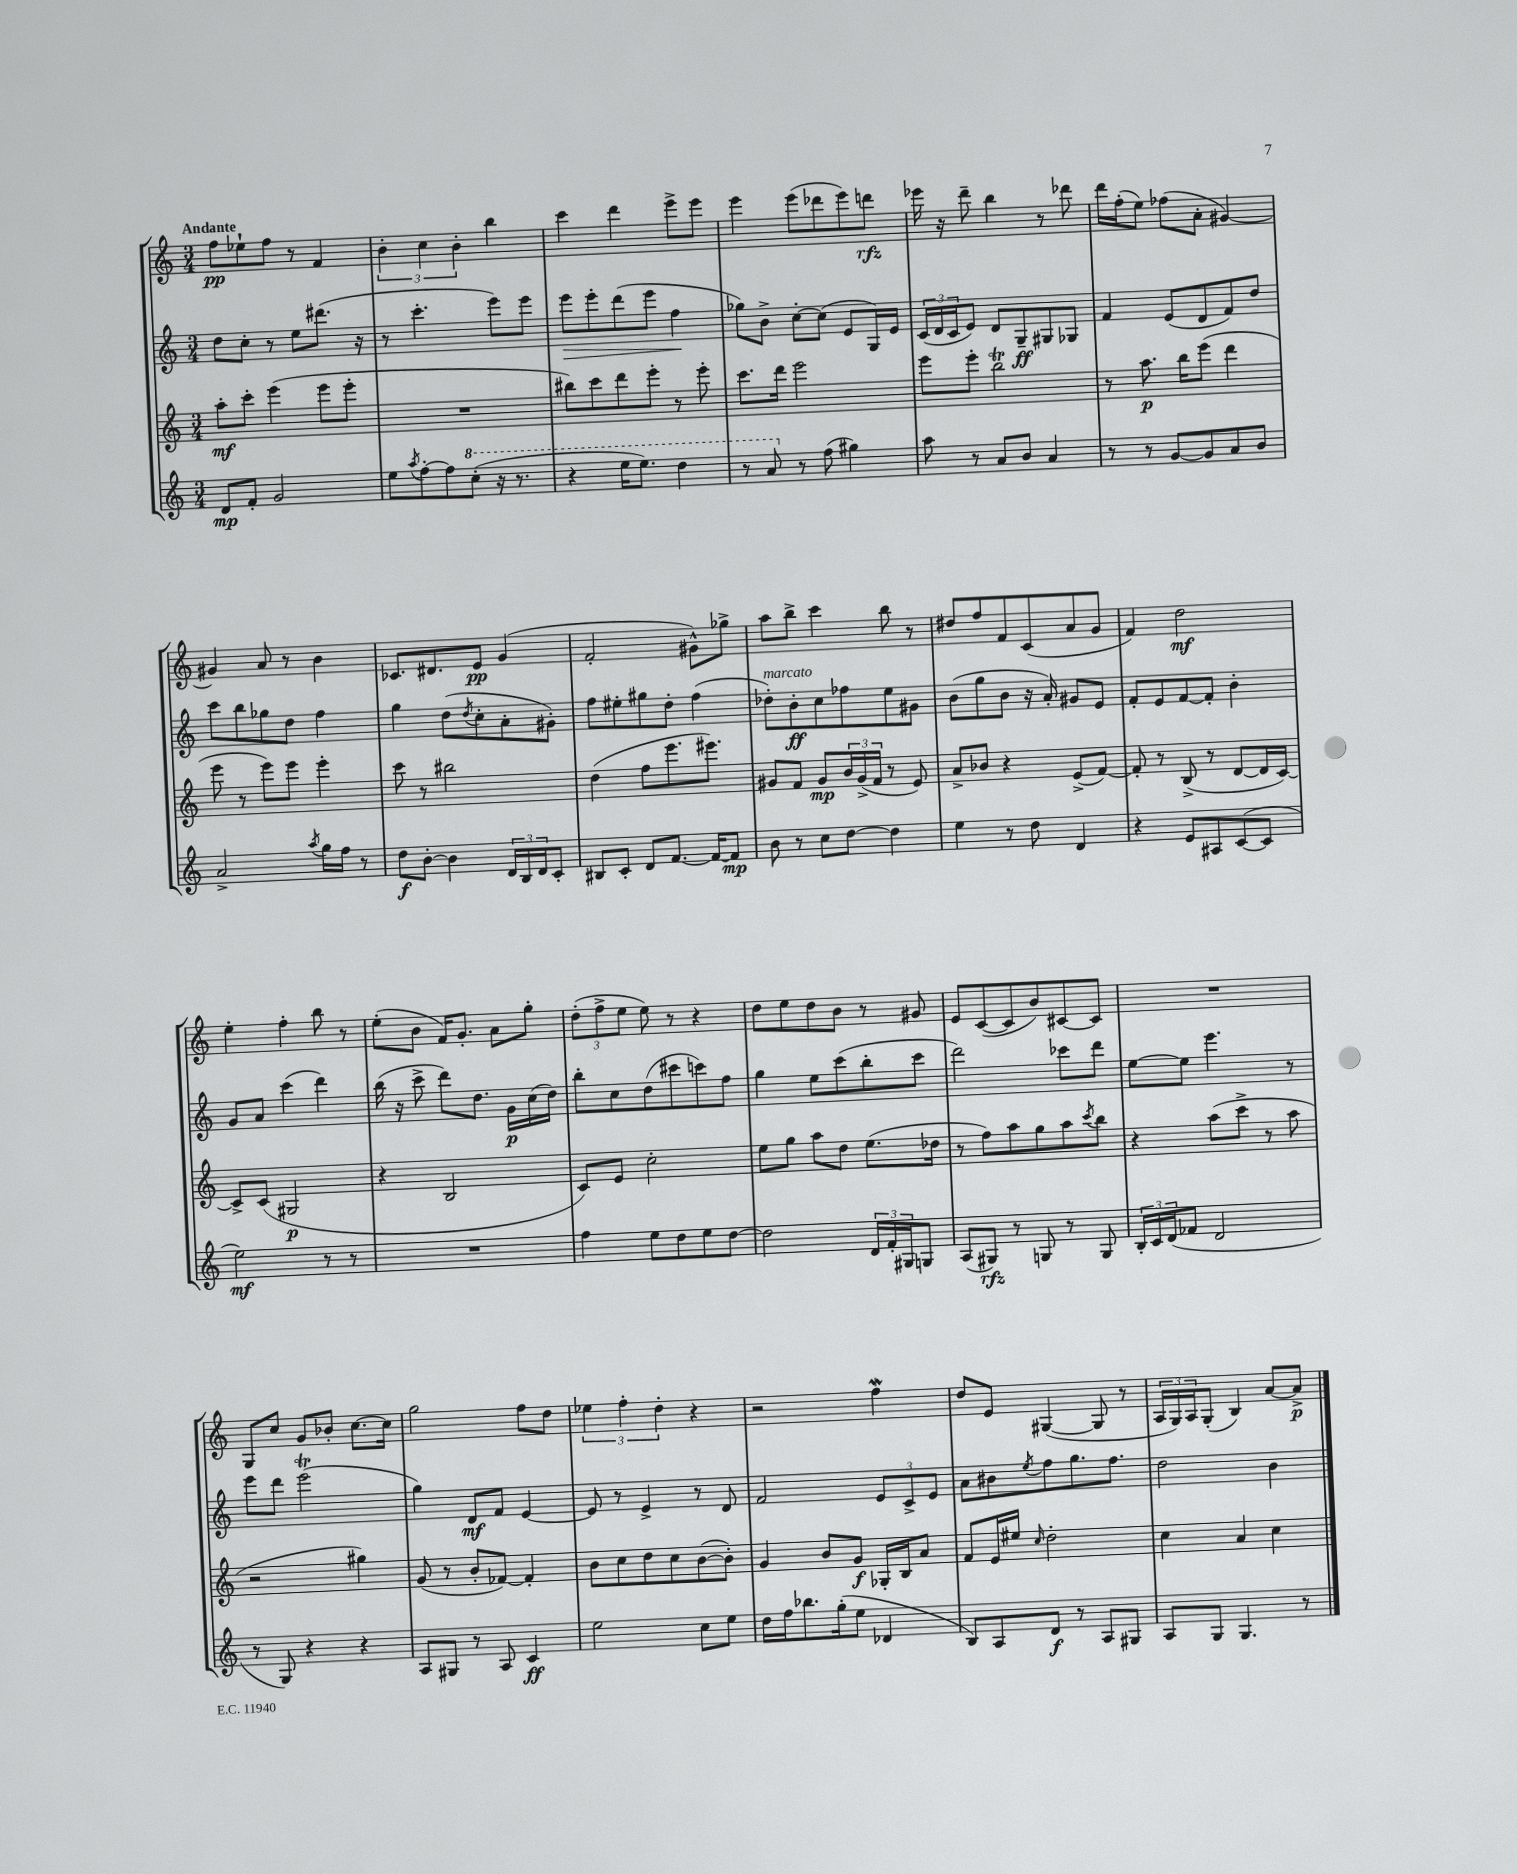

**kern	**kern	**kern	**kern
*staff4	*staff3	*staff2	*staff1
*clefG2	*clefG2	*clefG2	*clefG2
*k[]	*k[]	*k[]	*k[]
*M3/4	*M3/4	*M3/4	*M3/4
8d	8aa'	8dd	8ff
8f'	8ccc'	8cc'	8ee-`
2g	(4eee	8r	8ff
.	.	8ee	8r
.	8eee	(8.ddd#	4f
.	8eee'	.	.
.	.	16r	.
=	=	=	=
8ee	2.r	8r	6b'
8qaa	.	.	.
[8ff'	.	4.ccc'	.
.	.	.	6cc
8ff]	.	.	.
.	.	.	6b'
(8ccc'	.	.	.
16r	.	8eee)	4bb
8.r	.	.	.
.	.	8eee	.
=	=	=	=
4r	8bb#)	8eee	4ccc
.	8ccc	8eee'	.
16eee	8ddd	(8ddd	4ddd
8.eee)	.	.	.
.	8eee'	8eee	.
4ddd	8r	4ff	8eee^
.	8eee'	.	8eee
=	=	=	=
8r	8.ccc	8gg-)	4eee
8aa	.	8b^	.
.	16ddd	.	.
8r	2eee	[8cc'	(8eee
(8ff	.	(8cc]	8ddd-
4gg#)	.	8e	8eee)
.	.	16G)	8ddd
.	.	16e	.
=	=	=	=
8aa	8eee	(24c	16eee-
.	.	24d	.
.	.	.	16r
.	.	24c	.
8r	8eee'	8e)	8ddd~
8a	2bb	8d	4bb
8b	.	8G~	.
4a	.	8G#	8r
.	.	8G-	8ddd-
=	=	=	=
8r	8r	4f	16ddd
.	.	.	(16ff'
8r	8.aa	.	8ee)
[8g	.	(8e	(8ff-
.	16bb	.	.
8g]	(8eee	8d	8a'
8a	4ddd	8f)	[4g#)
8b	.	8dd	.
=	=	=	=
2a^	8eee	8ccc	4g#]
.	8r	8bb	.
.	8eee)	8gg-	8a
.	8eee	8dd	8r
8qaa	.	.	.
16gg	4eee'	4ff	4b
16ff	.	.	.
8r	.	.	.
=	=	=	=
8dd	8ccc	4gg	8.c-
[8b'	8r	.	.
.	.	.	8.d#
4b]	2bb#	(8dd	.
.	.	8qdd	.
.	.	8cc'	8e
24d	.	8a'	(4g
24B	.	.	.
24d	.	.	.
8c'	.	8g#')	.
=	=	=	=
8B#	(4dd	8ff	2f'
8c'	.	8ee#'	.
8d	8ff	8gg#	.
[8.f	8.eee	8dd'	.
.	.	(4ff	8g#^^)
16f_	8.eee#)	.	.
8f]	.	.	8gg-^
=	=	=	=
8b	8g#	8dd-')	8aa
8r	8f	8b'	8bb^
8cc	8g#	8cc	4ccc
[8dd	24b	8ff-	.
.	(24g#^	.	.
.	24f	.	.
4dd]	8r	8ee	8bb
.	8e)	8g#	8r
=	=	=	=
4ee	8a^	(8b	8dd#
.	8b-	8gg	8ff
8r	4r	8b	8f
8dd	.	16r	(8c
.	.	16a')	.
4d	(8e^	8g#	8a
.	[8f)	8e	8g
=	=	=	=
4r	8f']	8f'	4f)
.	8r	8e	.
8e	(8B^	[8f	2dd
8A#	8r	8f']	.
([8c	[8d	4b'	.
8c]	16d]	.	.
.	[16c)	.	.
=	=	=	=
2ee)	8c^]	8g	4ee'
.	(8c	8a	.
.	2G#	(4ccc	4ff'
8r	.	4ddd)	8bb
8r	.	.	8r
=	=	=	=
2.r	4r	(16bb	(8ee'
.	.	16r	.
.	.	8ccc^	8b
.	2B	8ddd)	16f)
.	.	.	8.g'
.	.	8.dd	.
.	.	.	8a
.	.	16g	.
.	.	(16cc	8gg'
.	.	16dd)	.
=	=	=	=
4ff	8c)	8bb'	(12dd'
.	.	.	12ff^
.	8e	8cc	.
.	.	.	12ee
8ee	2cc'	(8dd	8ee)
8dd	.	8ccc#	8r
8ee	.	8ccc)	4r
[8dd	.	8ff	.
=	=	=	=
2dd]	8ee	4gg	8dd
.	8gg	.	8ee
.	8aa	8ee	8dd
.	8dd	(8ccc	8b
24d	(8.ee	8bb'	8r
24f'	.	.	.
24G#	.	.	.
8G	.	8ccc	8g#
.	16dd-	.	.
=	=	=	=
(8A	8r	2ddd)	8e
8G#)	8ff)	.	([8c
8r	8aa	.	8c]
8G	8gg	.	8b)
8r	8aa	8ccc-	[8c#
.	8qccc	.	.
8G	8bb	8ddd	8c#]
=	=	=	=
24B'	4r	[8ee	2.r
24c	.	.	.
(24d	.	.	.
8f-	.	8ee]	.
2d	(8aa	4.eee	.
.	8ccc^	.	.
.	8r	.	.
.	8aa	8r	.
=	=	=	=
8r	2r	8eee	8G
8G)	.	8ddd	8cc
4r	.	(2eee	8g
.	.	.	8b-'
4r	4gg#)	.	[8.cc
.	.	.	16cc]
=	=	=	=
8A	(8g	4gg)	2gg
8G#	8r	.	.
8r	8b'	8d	.
8A	[8f-)	8f	.
4c	4f-']	[4e	8ff
.	.	.	8dd
=	=	=	=
2ee	8b	8e]	6ee-
.	8cc	8r	.
.	.	.	6ff'
.	8dd	4e^	.
.	.	.	6dd'
.	8cc	.	.
8cc	([8b	8r	4r
8ee	8b'])	8d	.
=	=	=	=
16dd	4g	2f	2r
16ff	.	.	.
8.bb-	.	.	.
.	8b	.	.
(16gg'	.	.	.
8ee	8g	.	.
4d-	16G-'	12e	4ff
.	16B	.	.
.	.	12c^	.
.	8a	.	.
.	.	12e	.
=	=	=	=
8B)	8f	8a	8dd
8A	16e	8b#	8e
.	16ee#	.	.
.	16qqcc	8qee	.
8d	2dd'	8ff	([4G#
8r	.	8.gg	.
8A	.	.	8G#]
.	.	8.ff	.
8G#	.	.	8r
=	=	=	=
8A	4cc	2dd	24A
.	.	.	24G)
.	.	.	24A
8G	.	.	(8G'
4.G	4a	.	4B)
.	4cc	4b	[8a
8r	.	.	8a^]
==	==	==	==
*-	*-	*-	*-
